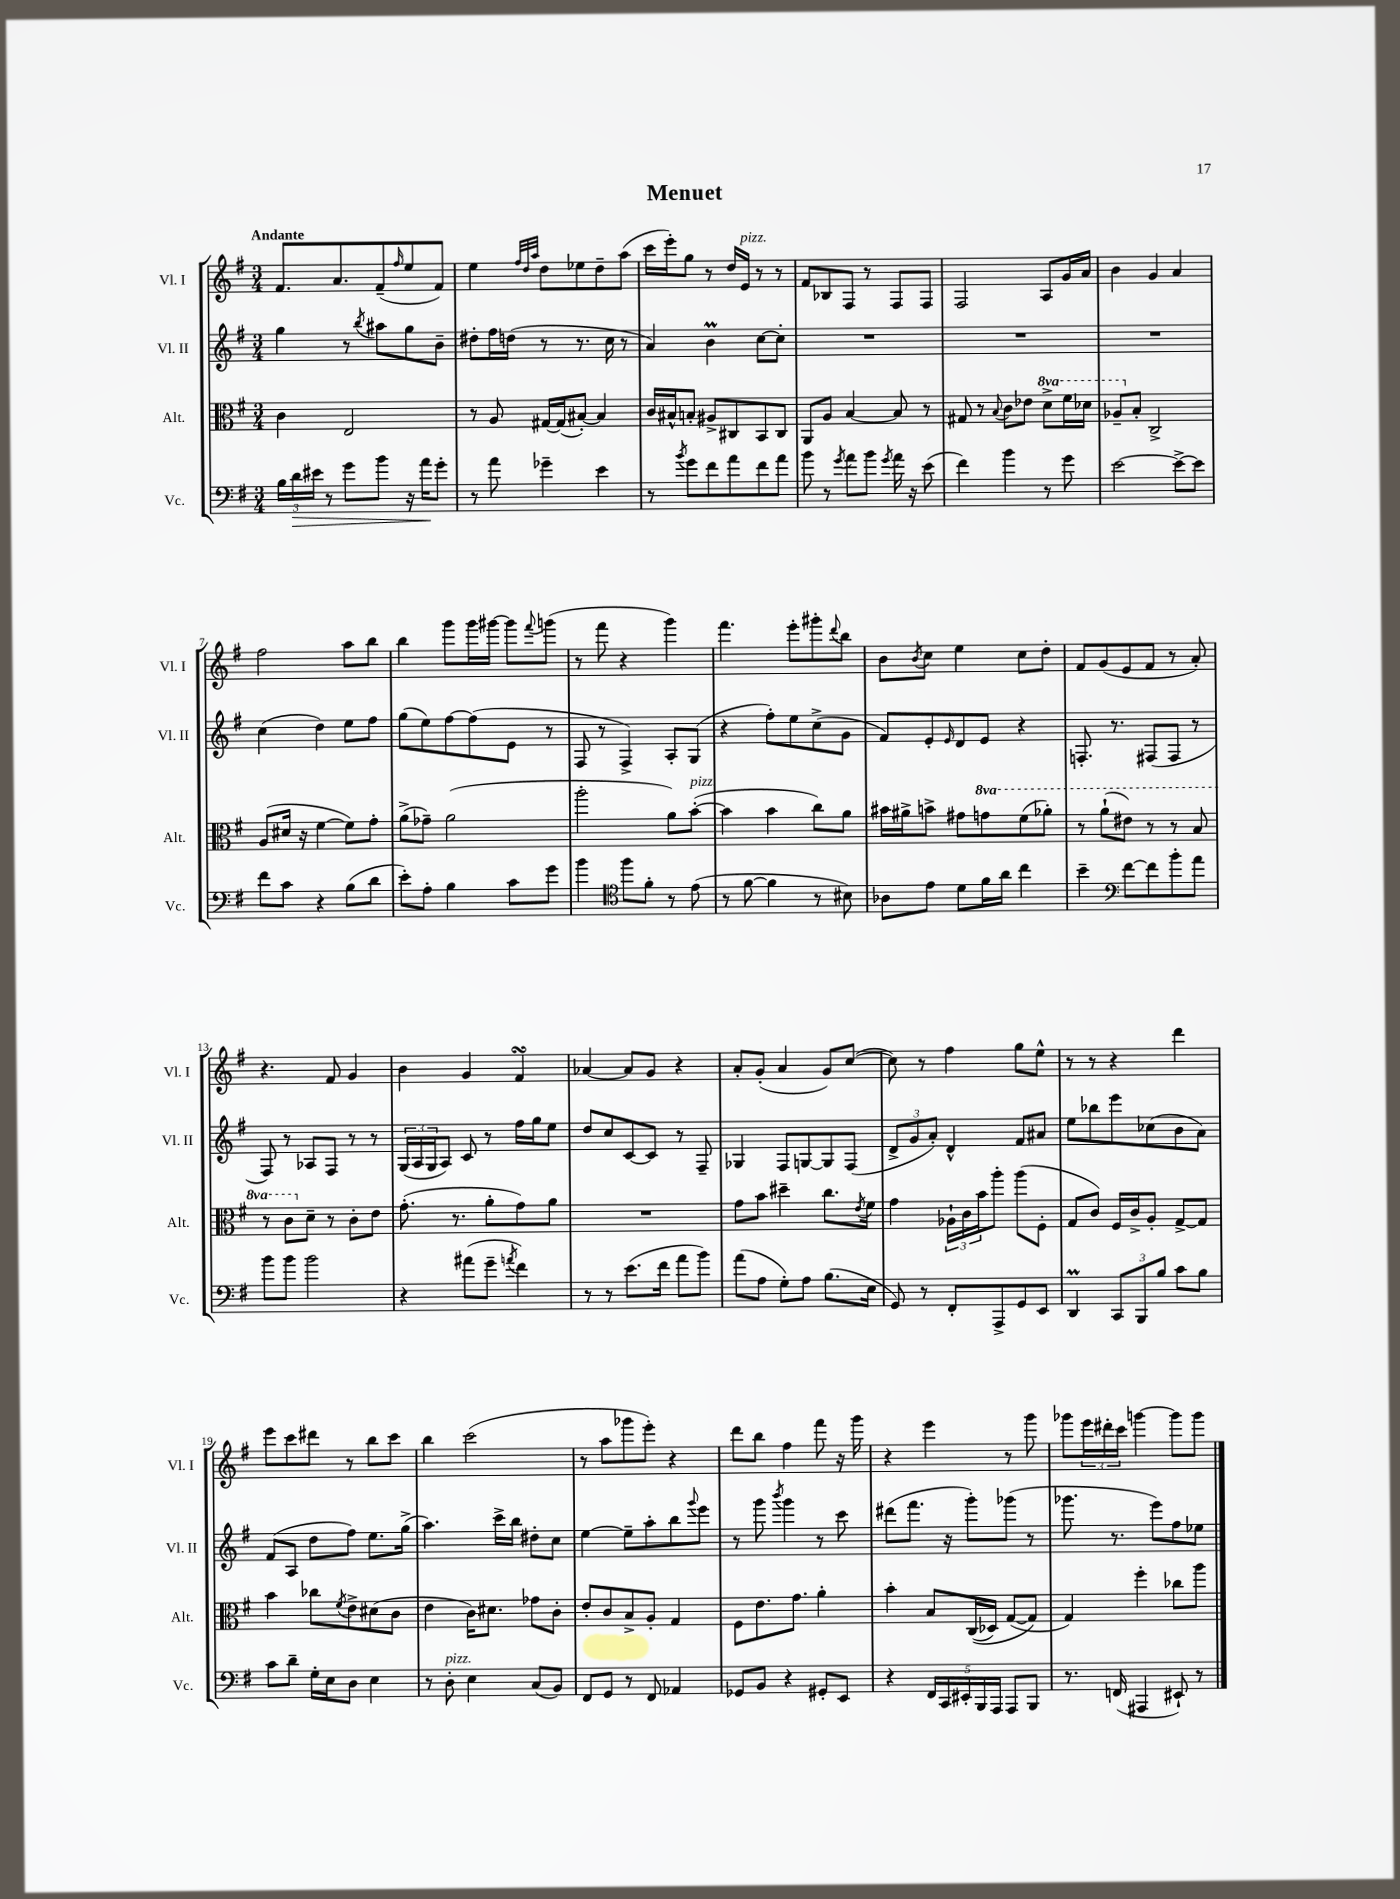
\header { title = "Menuet" }
<<
\new StaffGroup <<
\new Staff = "s0" \with { instrumentName = "Vl. I" shortInstrumentName = "Vl. I" } {
    \clef treble \key g \major \numericTimeSignature \time 3/4 \tempo "Andante"
    fis'8. a'8. fis'8--( \grace { fis''16 } e''8 fis'8) |
    e''4 \grace { fis''32 d''32 a''32 } d''8 ees''8 d''8-- a''8( |
    c'''16 e'''16-.) g''8 r8 d''16 e'16^\markup { \italic "pizz." } r8 r8 |
    fis'8 bes8 fis8 r8 fis8 fis8 |
    fis2 a8 g'16 a'16 |
    b'4 g'4 a'4 |
    fis''2 a''8 b''8 |
    b''4 g'''8 g'''16 gis'''16~ gis'''8 \appoggiatura { fis'''8 } g'''8( |
    r8 fis'''8 r4 g'''4) |
    fis'''4. e'''8-. gis'''8-. \appoggiatura { d'''8 } b''8 |
    b'8 \acciaccatura { b'8 } c''8 e''4 c''8 d''8-. |
    fis'8 g'8( e'8 fis'8 r8 a'8-.) |
    r4. fis'8 g'4 |
    b'4 g'4 fis'4\turn |
    aes'4~ aes'8 g'8 r4 |
    a'8-. g'8-.( a'4 g'8) c''8~( |
    c''8) r8 fis''4 g''8 e''8-^ |
    r8 r8 r4 d'''4 |
    e'''8 c'''8 dis'''8 r8 b''8 c'''8 |
    b''4 c'''2( |
    r8 a''8 ges'''8 e'''8-.) r4 |
    d'''8 b''8 fis''4 fis'''8 r16 g'''16 |
    r4 e'''4 r8 g'''8 |
    ges'''8 \tuplet 3/2 { e'''16 dis'''16-. c'''16 } g'''4~ g'''8 g'''8 \bar "|." |
}
\new Staff = "s1" \with { instrumentName = "Vl. II" shortInstrumentName = "Vl. II" } {
    \clef treble \key g \major \numericTimeSignature \time 3/4
    g''4 r8 \acciaccatura { b''8 } ais''8 g''8 b'8-- |
    dis''8-. fis''16 d''16( r8 r8. c''16 r8 |
    a'4) b'4\prall c''8~ c''8-. |
    R2. |
    R2. |
    R2. |
    c''4( d''4) e''8 fis''8 |
    g''8( e''8) fis''8~ fis''8( e'8 r8 |
    fis8 r8 fis4->) a8-. g8( |
    r4 fis''8-.) e''8 c''8->( g'8 |
    fis'8) e'8-. \grace { e'16 } d'8 e'8 r4 |
    f8.-. r8. fis8( fis8 r8 |
    fis8) r8 aes8 fis8 r8 r8 |
    \tuplet 3/2 { g16( a16 g16 } a8) c'8 r8 fis''16 g''16 e''8 |
    d''8 c''8 c'8~ c'8 r8 fis8-- |
    ges4 fis8 g8~ g8 fis8( |
    \tuplet 3/2 { d'8-> g'8 a'8-.) } d'4-^ fis'8 ais'8 |
    e''8 bes''8 e'''8 ces''8( b'8 a'8) |
    fis'8( a8 d''8 fis''8) e''8. g''16->( |
    a''4.) c'''16-> b''16 dis''8-. c''8 |
    e''4~ e''8-- a''8-. b''8 \appoggiatura { g'''8 } e'''8 |
    r8 g'''8 \acciaccatura { b'''8 } g'''4 r8 c'''8 |
    dis'''8( fis'''8. r16 g'''8-.) ges'''8( r8 |
    ges'''8. r8. e'''8) fis''8 ees''8 \bar "|." |
}
\new Staff = "s2" \with { instrumentName = "Alt." shortInstrumentName = "Alt." } {
    \clef alto \key g \major \numericTimeSignature \time 3/4 \set Staff.ottavationMarkups = #ottavation-simple-ordinals
    c'4 e2 |
    r8 a8 gis16~ gis16( bis8~-.) bis4 |
    c'16 bis16-^ b8-. ais8-> cis8 b,8 cis8 |
    a,8 a8 b4~ b8 r8 |
    gis8 r8 \appoggiatura { b8 } c'8 ees'8 \ottava #1 d''8-> fis''16 des''16 |
    aes'8-- \ottava #0 b8-. c2-> |
    a8( dis'16 r16 fis'4~ fis'8) g'8-. |
    a'8->( ges'8--) a'2( |
    a''2-. a'8) b'8~-.^\markup { \italic "pizz." }( |
    b'4 b'4 c''8) a'8 |
    bis'16 ais'16-> b'8-> gis'8 \ottava #1 g''!8 fis''8( aes''8-.) |
    r8 a''8-!( eis''8) r8 r8 b'8 |
    r8 c''8 \ottava #0 d'8-- r8 c'8-. e'8 |
    g'8.-.( r8. a'8-. g'8) a'8 |
    R2. |
    g'8 b'8 dis''4-- c''8. \acciaccatura { e'8 } fis'16 |
    g'4 \tuplet 3/2 { aes16-! c'16 b'16 } a''8-. a''8( fis8-. |
    g8 c'8) fis16 c'16-> a8-. g8~-> g8 |
    b'4 ces''8 \acciaccatura { fis'8 } e'8-> dis'8( c'8 |
    e'4 c'16) dis'8. ges'8 c'8-. |
    e'8-. c'8 b8-> a8-. g4 |
    fis8 e'8. g'8. a'4-. |
    b'4-. b8 c16(\( des16) g8~( g8\) |
    g4) fis''4-. ces''8 a''8 \bar "|." |
}
\new Staff = "s3" \with { instrumentName = "Vc." shortInstrumentName = "Vc." } {
    \clef bass \key g \major \numericTimeSignature \time 3/4
    \tuplet 3/2 { b16 d'16\> eis'16 } r8 g'8 b'8 r16 a'16\! g'8-. |
    r8 a'8 ges'4-- e'4 |
    r8 \acciaccatura { b'8 } g'8 fis'8 a'8 fis'8 a'8 |
    b'8 r8 \acciaccatura { g'8 } a'8 b'8 \acciaccatura { g'8 } a'16 r16 e'8( |
    fis'4) b'4 r8 g'8 |
    e'2~ e'8~-> e'8 |
    fis'8 c'8 r4 b8( d'8 |
    e'8-.) a8-. b4 c'8 g'8 |
    b'4 \clef tenor fis''8 fis'8-. r8 e'8( |
    r8 fis'8~ fis'4 r8 bis8) |
    aes8 e'8 d'8 fis'16 a'16 c''4 |
    b'4-- \clef bass fis'8~ fis'8 b'8-. a'8 |
    b'8 b'8 b'2 |
    r4 ais'8( g'8-- \acciaccatura { a'8 } fis'4) |
    r8 r8 e'8.( fis'16 a'8 b'8) |
    a'8( a8 g8-.) a8 b8.( e16 |
    g,8) r8 fis,8-. a,,8-> g,8 e,8 |
    d,4\prall \tuplet 3/2 { c,8 b,,8 b8 } c'8 b8 |
    c'8 d'8-- g16-. e16 d8 e4 |
    r8 d8-.^\markup { \italic "pizz." } e4 c8( b,8) |
    fis,8 g,8 r8 fis,8 aes,4 |
    ges,8 b,8 r4 gis,8-. e,8 |
    r4 \tuplet 5/4 { fis,16 c,16 eis,16-. b,,16 a,,16 } a,,8 b,,8 |
    r8. f,16( ais,,4 eis,8-!) r8 \bar "|." |
}
>>
>>
